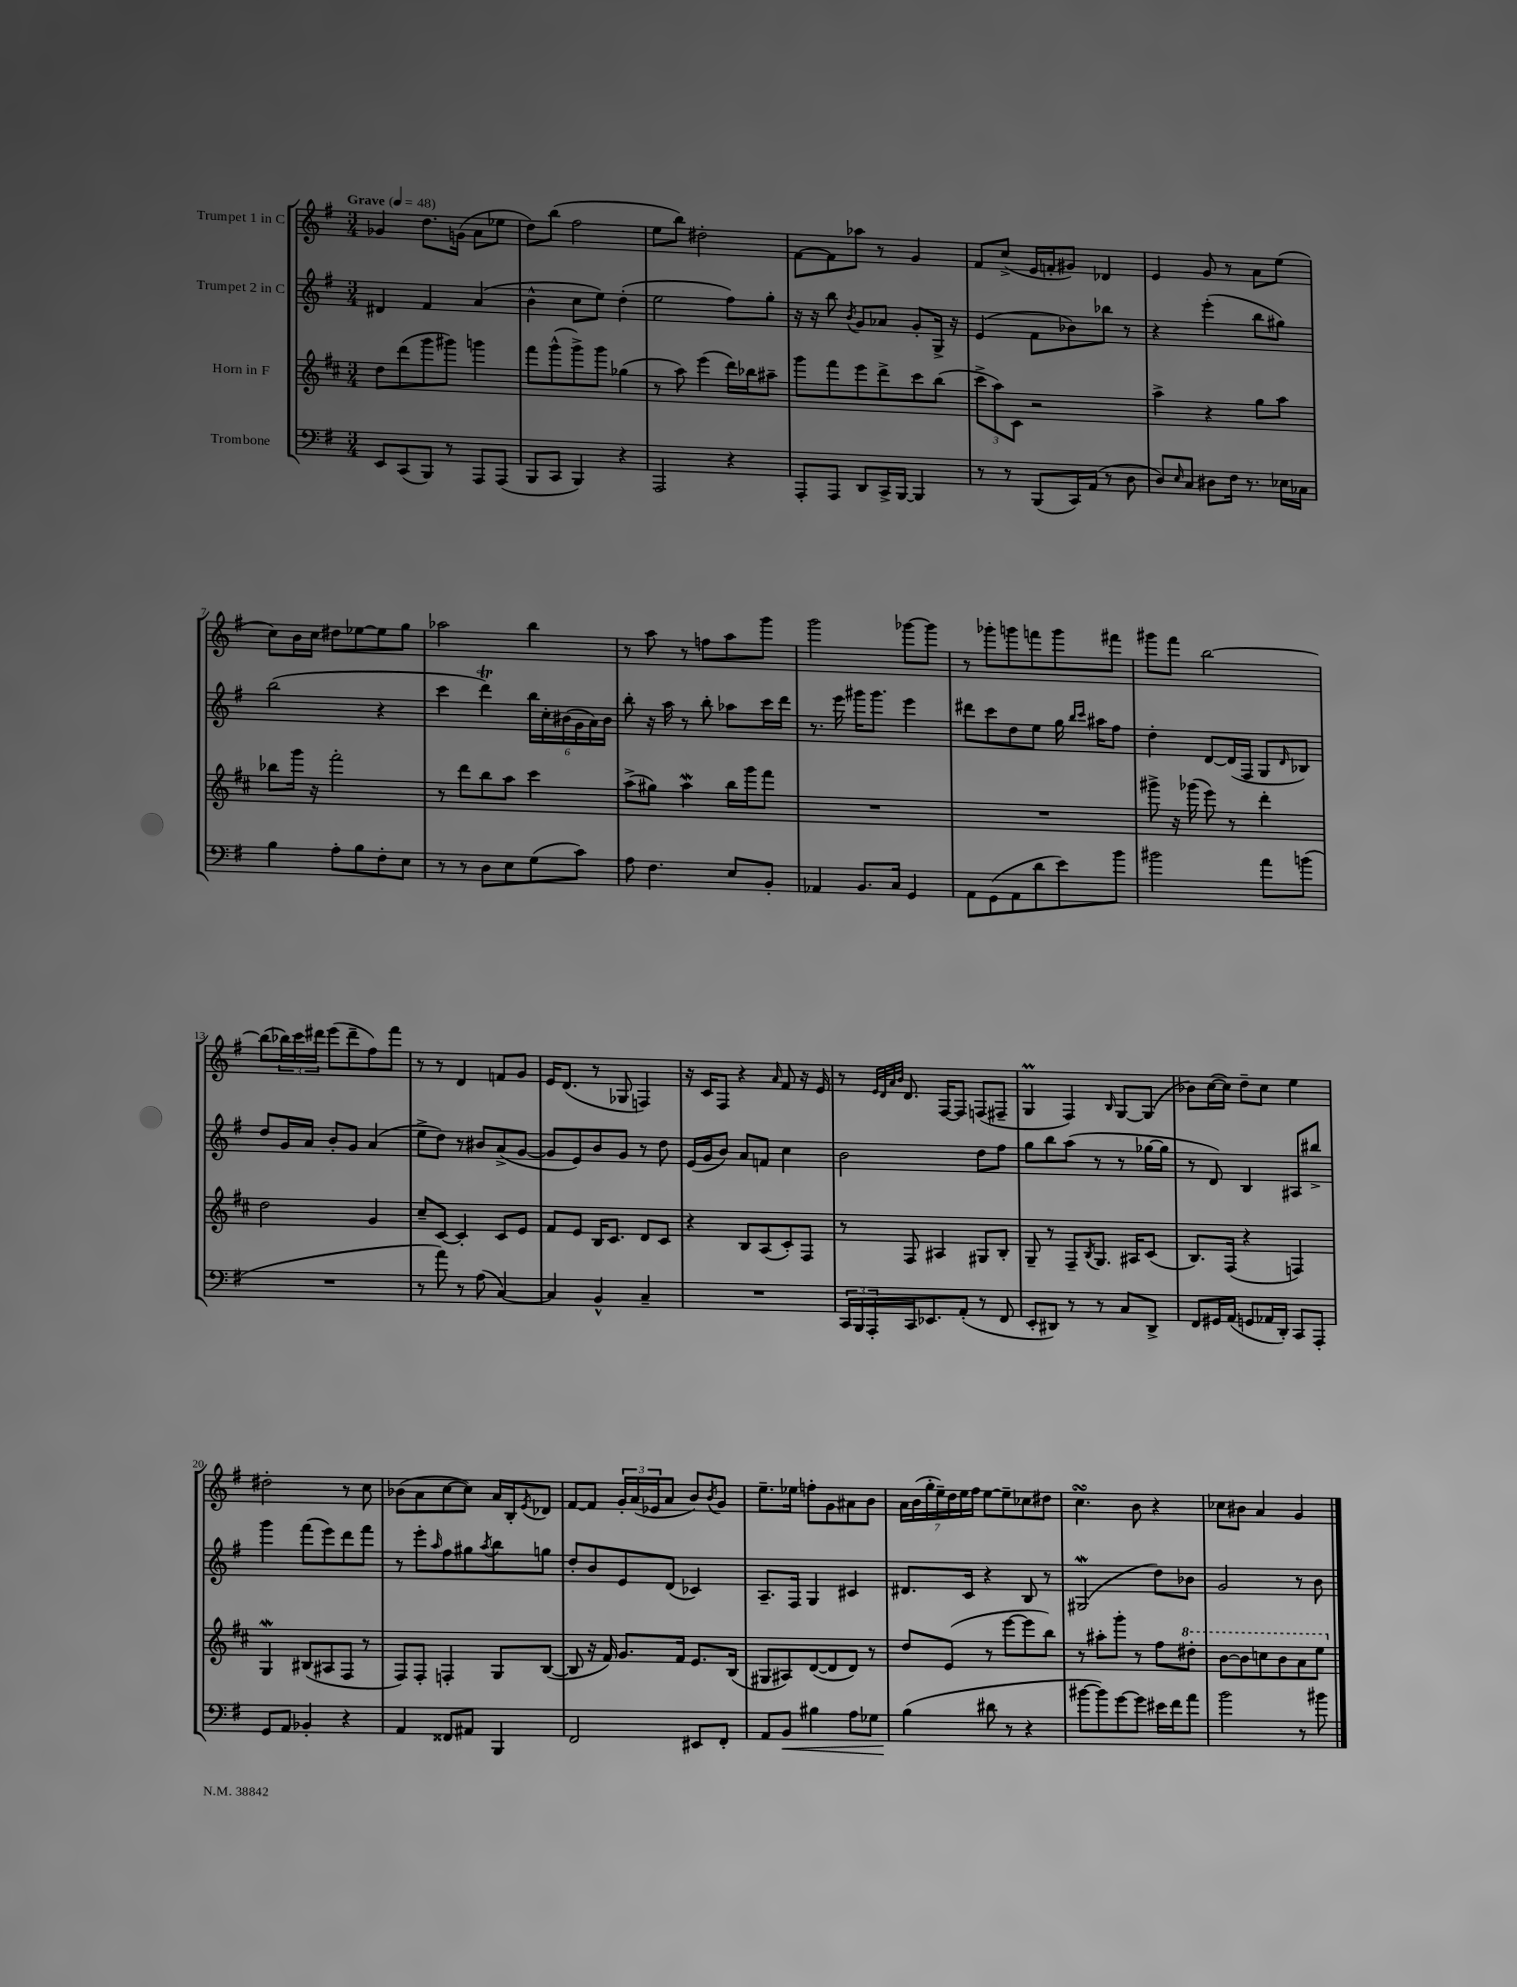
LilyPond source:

<<
\new StaffGroup <<
\new Staff = "s0" \with { instrumentName = "Trumpet 1 in C" } {
    \clef treble \key g \major \numericTimeSignature \time 3/4 \tempo "Grave" 4 = 48
    ges'4 d''8. g'16( a'8 ees''8 |
    d''8) b''8( fis''2 |
    e''8 b''8) dis''2-. |
    fis'8~ fis'8 aes''8 r8 g'4 |
    fis'8 c''8->( e'16 f'16-. gis'8) des'4 |
    e'4 g'8 r8 a'8 e''8( |
    c''8) b'16 c''16 dis''8 ees''8~ ees''8 g''8 |
    aes''2 b''4 |
    r8 a''8 r8 f''8 a''8 g'''8 |
    g'''2 ges'''8~ ges'''8 |
    r8 ges'''8-. g'''8 f'''8 g'''8 fis'''8 |
    gis'''8 fis'''8 b''2~ |
    b''8( \tuplet 3/2 { bes''16) c'''16 dis'''16 } e'''8( dis'''8-- fis''8) fis'''8 |
    r8 r8 d'4 f'8 g'8 |
    e'16 d'8.( r8 ges8 f4) |
    r16 c'16 fis8 r4 \grace { a'16 } fis'8 r16 e'16 |
    r8 \grace { e'32 d'32 a'32 b'32 } d'8. fis16~ fis8 f8( fis8-- |
    g4\prall fis4) \grace { b16 } g8~ g8( |
    bes'8) c''16~( c''16) d''8-- c''8 e''4 |
    dis''2-. r8 c''8 |
    bes'8( a'8 c''8~ c''8) a'16 b16-. \acciaccatura { e'8 } des'8 |
    fis'8~ fis'8 \tuplet 3/2 { g'16-. a'16( ees'16 } a'8 b'8) \acciaccatura { b'8 } g'8 |
    e''8.-- ees''16 f''8-. g'8 ais'8 b'8 |
    \tuplet 7/4 { a'16 b'16( g''16-. e''16--) d''16 e''16 fis''16 } e''8~ e''8-- ces''8 dis''8 |
    c''4.\turn b'8 r4 |
    ces''8 bis'8 a'4 g'4 \bar "|." |
}
\new Staff = "s1" \with { instrumentName = "Trumpet 2 in C" } {
    \clef treble \key g \major \numericTimeSignature \time 3/4
    dis'4 fis'4 a'4( |
    b'4-^ c''8 e''8) d''4-.( |
    e''2 fis''8) g''8-. |
    r16 r16 b''8 \acciaccatura { b'8 } g'8 aes'8 g'8-. g16-> r16 |
    e'4( fis'8 bes'8) bes''8 r8 |
    r4 e'''4-.( b''8 gis''8) |
    b''2( r4 |
    c'''4 d'''4\trill) \tuplet 6/4 { b''16 c''16-. bis'16( g'16 a'16) bis'16 } |
    b''8-. r16 a''16 r8 b''8-. aes''8 c'''16 d'''16 |
    r8. e'''16 gis'''16 gis'''8. e'''4 |
    dis'''8 c'''8 d''8 e''8 g''16 \grace { b''16 c'''16 } ais''16 fis''8 |
    d''4-. d'8~ d'16( fis16 g8 \grace { d'16 } bes8) |
    d''8 g'16 a'16 b'8-. g'8 a'4( |
    e''8-> d''8) r8 bis'8 a'8->( g'8~ |
    g'8 e'8) b'8 g'8 r8 d''8 |
    e'16( g'16 b'8) a'8 f'8 c''4 |
    b'2 d''8 fis''8 |
    g''8 b''8 a''8( r8 r8 ges''16~ ges''16 |
    r8 d'8) b4 ais8 bis''8-> |
    g'''4 fis'''8( e'''8) d'''8 fis'''8 |
    r8 e'''8-. \grace { a''16 } fis''8 gis''8 \acciaccatura { a''8 } b''8 g''8 |
    d''8-. b'8 e'8 d'8( ces'4) |
    a8.-- fis16 g4 cis'4 |
    dis'8. c'16 r4 b8 r8 |
    gis2\mordent( d''8) bes'8 |
    g'2 r8 b'8 \bar "|." |
}
\new Staff = "s2" \with { instrumentName = "Horn in F" } {
    \clef treble \key d \major \numericTimeSignature \time 3/4
    d''8 d'''8( g'''8 gis'''8) g'''4 |
    fis'''8 g'''8-^( g'''8->) g'''8 ges''4( |
    r8 a''8) e'''4( d'''16) bes''16 ais''8-- |
    g'''8 fis'''8 e'''8 d'''8-> cis'''8 b''8( |
    \tuplet 3/2 { cis'''8-> a''8) cis'8 } r2 |
    a''4-> r4 g''8 a''8 |
    bes''8 g'''16 r16 fis'''2-. |
    r8 d'''8 b''8 a''8 cis'''4 |
    a''8->( gis''8) a''4\mordent b''16 g'''16 fis'''8 |
    R2. |
    R2. |
    gis'''8-> r16 ges'''16( e'''8) r8 d'''4-. |
    d''2 g'4 |
    cis''8-- cis'8~ cis'4-. cis'8 e'8 |
    fis'8 e'8 b16 cis'8. d'8 cis'8 |
    r4 b8 a8( cis'8-.) fis8 |
    r8 fis8 ais4 gis8 b8-. |
    g8-- r8 fis8-- \acciaccatura { b8 } g8. ais16 cis'8( |
    b8.) fis16( r4 f4) |
    g4\mordent bis8( ais8 fis8 r8 |
    fis8) fis8-. f4-. g8 b8~( |
    b8 r16 fis'16) g'8. fis'16 e'8. b16( |
    gis8 ais8) d'8~( d'8 d'8) r8 |
    d''8 e'8( r8 e'''8~ e'''8 b''8) |
    r8 ais''8-. g'''8-. r8 fis''8 \ottava #1 dis'''8-. |
    b''8~ b''8 c'''8 b''8 a''8 e'''8 \ottava #0 \bar "|." |
}
\new Staff = "s3" \with { instrumentName = "Trombone" } {
    \clef bass \key g \major \numericTimeSignature \time 3/4
    e,8 c,8( b,,8) r8 a,,8 a,,8( |
    b,,8 c,8 b,,4) r4 |
    a,,2 r4 |
    a,,8-. a,,8 d,8 c,16-> b,,16~ b,,4 |
    r8 r8 b,,8( c,16) a,16( r8 d8 |
    d8) \grace { e16 } c8 dis8 fis16 r8. ees16 ces16 |
    b4 a8-. b8 fis8-. e8 |
    r8 r8 d8 e8 g8( c'8) |
    a8 fis4. e8 b,8-. |
    aes,4 b,8. c16 g,4 |
    a,8 g,8( a,8 d'8 e'8) b'8 |
    bis'2 a'8 b'8( |
    R2. |
    r8 a'8) r8 a8( c4~) |
    c4 b,4-^ c4-- |
    R2. |
    \tuplet 3/2 { c,16 b,,16 a,,16-. } c,16 ees,8. a,8-.( r8 fis,8 |
    e,8-. dis,8) r8 r8 c8 dis,8-> |
    fis,8 gis,16 a,16( g,8 aes,16 d,16-.) c,8 a,,8-. |
    g,8 a,8 bes,4-. r4 |
    a,4 fisis,8 ais,8 b,,4 |
    fis,2 eis,8 fis,8-. |
    a,8 b,8\< bis4 a8 ges8 |
    b4\!( dis'8 r8 r4 |
    bis'8~ bis'8) g'8~ g'8 eis'16 fis'16 a'8 |
    b'2 r8 bis'8 \bar "|." |
}
>>
>>
